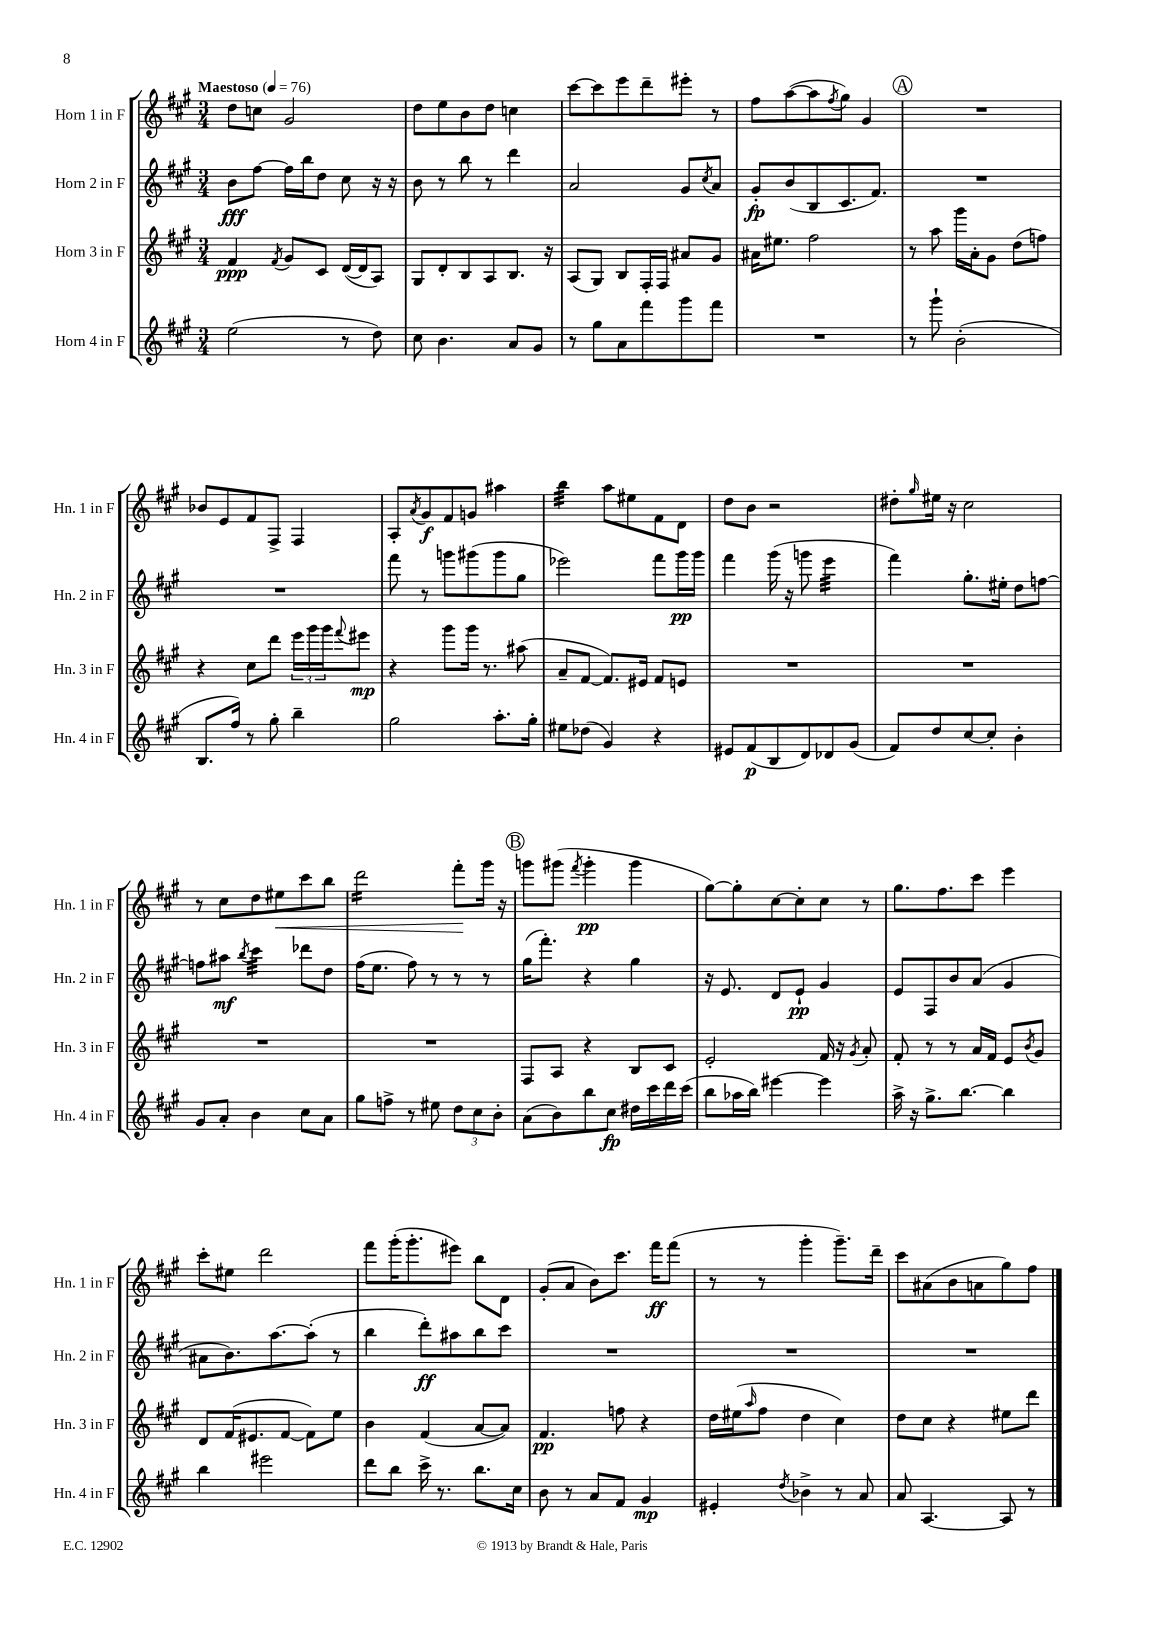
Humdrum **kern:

**kern	**dynam	**kern	**dynam	**kern	**dynam	**kern	**dynam
*part4	*part4	*part3	*part3	*part2	*part2	*part1	*part1
*staff4	*staff4	*staff3	*staff3	*staff2	*staff2	*staff1	*staff1
*I"Horn 4 in F	*	*I"Horn 3 in F	*	*I"Horn 2 in F	*	*I"Horn 1 in F	*
*I'Hn. 4 in F	*	*I'Hn. 3 in F	*	*I'Hn. 2 in F	*	*I'Hn. 1 in F	*
*clefG2	*	*clefG2	*	*clefG2	*	*clefG2	*
*k[f#c#g#]	*	*k[f#c#g#]	*	*k[f#c#g#]	*	*k[f#c#g#]	*
*M3/4	*	*M3/4	*	*M3/4	*	*M3/4	*
*MM76	*	*MM76	*	*MM76	*	*MM76	*
=1	=1	=1	=1	=1	=1	=1	=1
!	!	!	!	!	!	!LO:TX:a:B:t=Maestoso	!
(2ee\	.	4f#/	ppp	8b\L	fff	8dd\L	.
.	.	.	.	[8ff#\J	.	8ccn\J	.
.	.	8qf#/	.	.	.	.	.
.	.	8g#/L	.	16ff#\LL]	.	2g#/	.
.	.	.	.	16bb\J	.	.	.
.	.	8c#/J	.	8dd\J	.	.	.
8r	.	([16d/LL	.	8cc#\	.	.	.
.	.	16d/J]	.	.	.	.	.
8dd\)	.	8A/J)	.	16r	.	.	.
.	.	.	.	16r	.	.	.
=2	=2	=2	=2	=2	=2	=2	=2
8cc#\	.	8G#/L	.	8b\	.	8dd\L	.
4.b\	.	8d'/	.	8r	.	8ee\	.
.	.	8B/	.	8bb\	.	8b\	.
.	.	8A/	.	8r	.	8dd\J	.
8a/L	.	8.B/J	.	4ddd\	.	4ccn\	.
8g#/J	.	.	.	.	.	.	.
.	.	16r	.	.	.	.	.
=3	=3	=3	=3	=3	=3	=3	=3
8r	.	(8A/L	.	2a/	.	[8ccc#\L	.
8gg#\L	.	8G#/J)	.	.	.	8ccc#\]	.
8a\	.	8B/L	.	.	.	8eee\	.
8fff#\	.	16F#'/L	.	.	.	8ddd~\	.
.	.	16F#/JJ	.	.	.	.	.
8ggg#\	.	8a#X/L	.	8g#/L	.	8eee#X'\J	.
.	.	.	.	8qcc#/	.	.	.
8fff#\J	.	8g#/J	.	8a/J	.	8r	.
=4	=4	=4	=4	=4	=4	=4	=4
2.r	.	16a#X\KL	.	8g#'/L	fp	8ff#\L	.
.	.	8.ee#X\J	.	.	.	.	.
.	.	.	.	(8b/	.	([8aa\	.
.	.	2ff#\	.	8B/	.	8aa\]	.
.	.	.	.	.	.	8qff#/	.
.	.	.	.	8.c#/	.	8gg#\J)	.
.	.	.	.	.	.	4g#/	.
.	.	.	.	8.f#/J)	.	.	.
!!LO:REH:place=s1:t=A
=5	=5	=5	=5	=5	=5	=5	=5
8r	.	8r	.	2.r	.	2.r	.
8ggg#`\	.	8aa\	.	.	.	.	.
(2b'\	.	16ggg#\LL	.	.	.	.	.
.	.	16a'\J	.	.	.	.	.
.	.	8g#\J	.	.	.	.	.
.	.	(8dd\L	.	.	.	.	.
.	.	8ffn\J)	.	.	.	.	.
!!LO:LB:g=z
=6	=6	=6	=6	=6	=6	=6	=6
8.B/L	.	4r	.	2.r	.	8b-X/L	.
.	.	.	.	.	.	8e/	.
16ff#/Jk)	.	.	.	.	.	.	.
8r	.	8cc#\L	.	.	.	8f#/	.
8gg#'\	.	8ddd\J	.	.	.	8F#^/J	.
4bb~\	.	24eee\LL	.	.	.	4F#/	.
.	.	24ggg#\	.	.	.	.	.
.	.	24ggg#\J	.	.	.	.	.
.	.	8qqfff#/	.	.	.	.	.
.	.	8eee#X\J	mp	.	.	.	.
=7	=7	=7	=7	=7	=7	=7	=7
2gg#\	.	4r	.	8fff#\	.	8A'/L	.
.	.	.	.	.	.	8qa/	.
.	.	.	.	8r	.	8g#/	f
.	.	8ggg#\L	.	8gggn\L	.	8f#/	.
.	.	16ggg#\Jk	.	(8ggg#X\	.	8gn/J	.
.	.	8.r	.	.	.	.	.
8.aa'\L	.	.	.	8ggg#\	.	4aa#X\	.
.	.	(8aa#X\	.	8gg#\J	.	.	.
16gg#'\Jk	.	.	.	.	.	.	.
=8	=8	=8	=8	=8	=8	=8	=8
*	*	*	*	*	*	*tremolo	*
8ee#X\L	.	8a~/L	.	2eee-X\)	.	32bb\LLL	.
.	.	.	.	.	.	32bb\	.
.	.	.	.	.	.	32bb\	.
.	.	.	.	.	.	32bb\	.
(8dd-X\J	.	[8f#/J	.	.	.	32bb\	.
.	.	.	.	.	.	32bb\	.
.	.	.	.	.	.	32bb\	.
.	.	.	.	.	.	32bb\JJJ	.
*	*	*	*	*	*	*Xtremolo	*
4g#/)	.	8.f#/L])	.	.	.	8aa\L	.
.	.	.	.	.	.	8ee#X\	.
.	.	16e#X/Jk	.	.	.	.	.
4r	.	8f#/L	.	8fff#\L	.	8f#\	.
.	.	8en/J	.	16ggg#\L	pp	8d\J	.
.	.	.	.	16ggg#\JJ	.	.	.
=9	=9	=9	=9	=9	=9	=9	=9
8e#X/L	.	2.r	.	4fff#\	.	8dd\L	.
(8f#/	p	.	.	.	.	8b\J	.
8B/	.	.	.	(16ggg#\	.	2r	.
.	.	.	.	16r	.	.	.
8d/)	.	.	.	8gggn\	.	.	.
*	*	*	*	*tremolo	*	*	*
8d-X/	.	.	.	32eee\LLL	.	.	.
.	.	.	.	32eee\	.	.	.
.	.	.	.	32eee\	.	.	.
.	.	.	.	32eee\	.	.	.
(8g#/J	.	.	.	32eee\	.	.	.
.	.	.	.	32eee\	.	.	.
.	.	.	.	32eee\	.	.	.
.	.	.	.	32eee\JJJ	.	.	.
*	*	*	*	*Xtremolo	*	*	*
=10	=10	=10	=10	=10	=10	=10	=10
8f#/L)	.	2.r	.	4fff#\)	.	8dd#X'\L	.
.	.	.	.	.	.	16qqgg#/	.
8dd/	.	.	.	.	.	16ee#X\Jk	.
.	.	.	.	.	.	16r	.
[8cc#/	.	.	.	8.gg#'\L	.	2cc#\	.
8cc#'/J]	.	.	.	.	.	.	.
.	.	.	.	16ee#X'\Jk	.	.	.
4b'\	.	.	.	8dd\L	.	.	.
.	.	.	.	[8ffn\J	.	.	.
!!LO:LB:g=z
=11	=11	=11	=11	=11	=11	=11	=11
8g#/L	.	2.r	.	8ffn\L]	.	8r	.
8a'/J	.	.	.	8aa#X\J	mf	8cc#\L	.
.	.	.	.	8qbb/	.	.	.
*	*	*	*	*tremolo	*	*	*
4b\	.	.	.	32ccc#\LLL	.	8dd\	.
.	.	.	.	32ccc#\	.	.	.
.	.	.	.	32ccc#\	.	.	.
.	.	.	.	32ccc#\	.	.	.
!	!	!	!	!	!	!	!LO:HP:b
.	.	.	.	32ccc#\	.	8ee#X\	<
.	.	.	.	32ccc#\	.	.	.
.	.	.	.	32ccc#\	.	.	.
.	.	.	.	32ccc#\JJJ	.	.	.
*	*	*	*	*Xtremolo	*	*	*
8cc#\L	.	.	.	8ddd-X\L	.	8ccc#\	.
8a\J	.	.	.	8dd\J	.	8bb\J	.
=12	=12	=12	=12	=12	=12	=12	=12
*	*	*	*	*	*	*tremolo	*
8gg#\L	.	2.r	.	(16ff#\KL	.	16ddd\LL	.
.	.	.	.	8.ee\J	.	16ddd\	.
8ffn^\J	.	.	.	.	.	16ddd\	.
.	.	.	.	.	.	16ddd\	.
8r	.	.	.	8ff#\)	.	16ddd\	.
.	.	.	.	.	.	16ddd\	.
8ee#X\	.	.	.	8r	.	16ddd\	.
.	.	.	.	.	.	16ddd\JJ	.
*	*	*	*	*	*	*Xtremolo	*
12dd\L	.	.	.	8r	.	8fff#'\L	.
12cc#\	.	.	.	.	.	.	.
.	.	.	.	8r	.	16ggg#\Jk	[
12b'\J	.	.	.	.	.	.	.
.	.	.	.	.	.	16r	.
!!LO:REH:place=s1:t=B
=13	=13	=13	=13	=13	=13	=13	=13
(8a\L	.	8F#/L	.	(16gg#\KL	.	8gggn\L	.
.	.	.	.	8.fff#'\J)	.	.	.
8b\)	.	8A/J	.	.	.	(8ggg#X\J	.
.	.	.	.	.	.	8qfff#/	.
8bb\	.	4r	.	4r	.	4ggg#'\	pp
8cc#\J	fp	.	.	.	.	.	.
16dd#X\LL	.	8B/L	.	4gg#\	.	4ggg#\	.
16ccc#\	.	.	.	.	.	.	.
16ddd\	.	8c#/J	.	.	.	.	.
(16ccc#\JJ	.	.	.	.	.	.	.
=14	=14	=14	=14	=14	=14	=14	=14
8bb\L	.	2e'/	.	16r	.	[8gg#\L)	.
.	.	.	.	8.e/	.	.	.
16aa-X\L	.	.	.	.	.	8gg#'\]	.
16bb\JJ)	.	.	.	.	.	.	.
[4eee#X\	.	.	.	8d/L	.	[8cc#\	.
.	.	.	.	8e`/J	pp	8cc#'\]	.
4eee#\]	.	16f#/	.	4g#/	.	8cc#\J	.
.	.	16r	.	.	.	.	.
.	.	8qg#/	.	.	.	.	.
.	.	8a'/	.	.	.	8r	.
=15	=15	=15	=15	=15	=15	=15	=15
16aa^\	.	8f#'/	.	8e/L	.	8.gg#\L	.
16r	.	.	.	.	.	.	.
8.gg#^\L	.	8r	.	8F#/	.	.	.
.	.	.	.	.	.	8.ff#\	.
.	.	8r	.	8b/	.	.	.
[8.bb\J	.	.	.	.	.	.	.
.	.	16a/LL	.	(8a/J	.	8ccc#\J	.
.	.	16f#/JJ	.	.	.	.	.
4bb\]	.	8e/L	.	4g#/	.	4eee\	.
.	.	8qb/	.	.	.	.	.
.	.	8g#/J	.	.	.	.	.
!!LO:LB:g=z
=16	=16	=16	=16	=16	=16	=16	=16
4bb\	.	8d/L	.	8a#X\L	.	8ccc#'\L	.
.	.	(16f#/K	.	8.b\)	.	8ee#X\J	.
.	.	8.e#X/	.	.	.	.	.
2eee#X\	.	.	.	.	.	2ddd\	.
.	.	.	.	[8.aa\	.	.	.
.	.	[8f#/J	.	.	.	.	.
.	.	8f#\L])	.	(8aa'\J]	.	.	.
.	.	8ee\J	.	8r	.	.	.
=17	=17	=17	=17	=17	=17	=17	=17
8ddd\L	.	4b\	.	4bb\	.	8fff#\L	.
8bb\J	.	.	.	.	.	(16ggg#'\K	.
.	.	.	.	.	.	8.ggg#'\	.
16ccc#^\	.	(4f#/	.	8ddd'\L)	ff	.	.
8.r	.	.	.	.	.	.	.
.	.	.	.	8aa#X\	.	8eee#X\J)	.
8.bb\L	.	[8a/L	.	8bb\	.	8bb\L	.
.	.	8a/J])	.	8ccc#\J	.	8d\J	.
16cc#\Jk	.	.	.	.	.	.	.
=18	=18	=18	=18	=18	=18	=18	=18
8b\	.	4.f#/	pp	2.r	.	(8g#'/L	.
8r	.	.	.	.	.	8a/J	.
8a/L	.	.	.	.	.	8b\L)	.
8f#/J	.	8ffn\	.	.	.	8.ccc#\J	.
4g#/	mp	4r	.	.	.	.	.
.	.	.	.	.	.	16fff#\KL	ff
.	.	.	.	.	.	(8fff#\J	.
=19	=19	=19	=19	=19	=19	=19	=19
4e#X'/	.	16dd\LL	.	2.r	.	8r	.
.	.	(16ee#X\J	.	.	.	.	.
.	.	16qqaa/	.	.	.	.	.
.	.	8ff#\J	.	.	.	8r	.
8qdd/	.	.	.	.	.	.	.
4b-X^\	.	4dd\	.	.	.	4ggg#'\	.
8r	.	4cc#\)	.	.	.	8.ggg#~\L)	.
8a/	.	.	.	.	.	.	.
.	.	.	.	.	.	16ddd~\Jk	.
=20	=20	=20	=20	=20	=20	=20	=20
8a/	.	8dd\L	.	2.r	.	8ccc#\L	.
[4.A/	.	8cc#\J	.	.	.	(8a#X\	.
.	.	4r	.	.	.	8b\	.
.	.	.	.	.	.	8an\	.
8A/]	.	8ee#X\L	.	.	.	8gg#\)	.
8r	.	8ddd\J	.	.	.	8ff#\J	.
==	==	==	==	==	==	==	==
*-	*-	*-	*-	*-	*-	*-	*-
